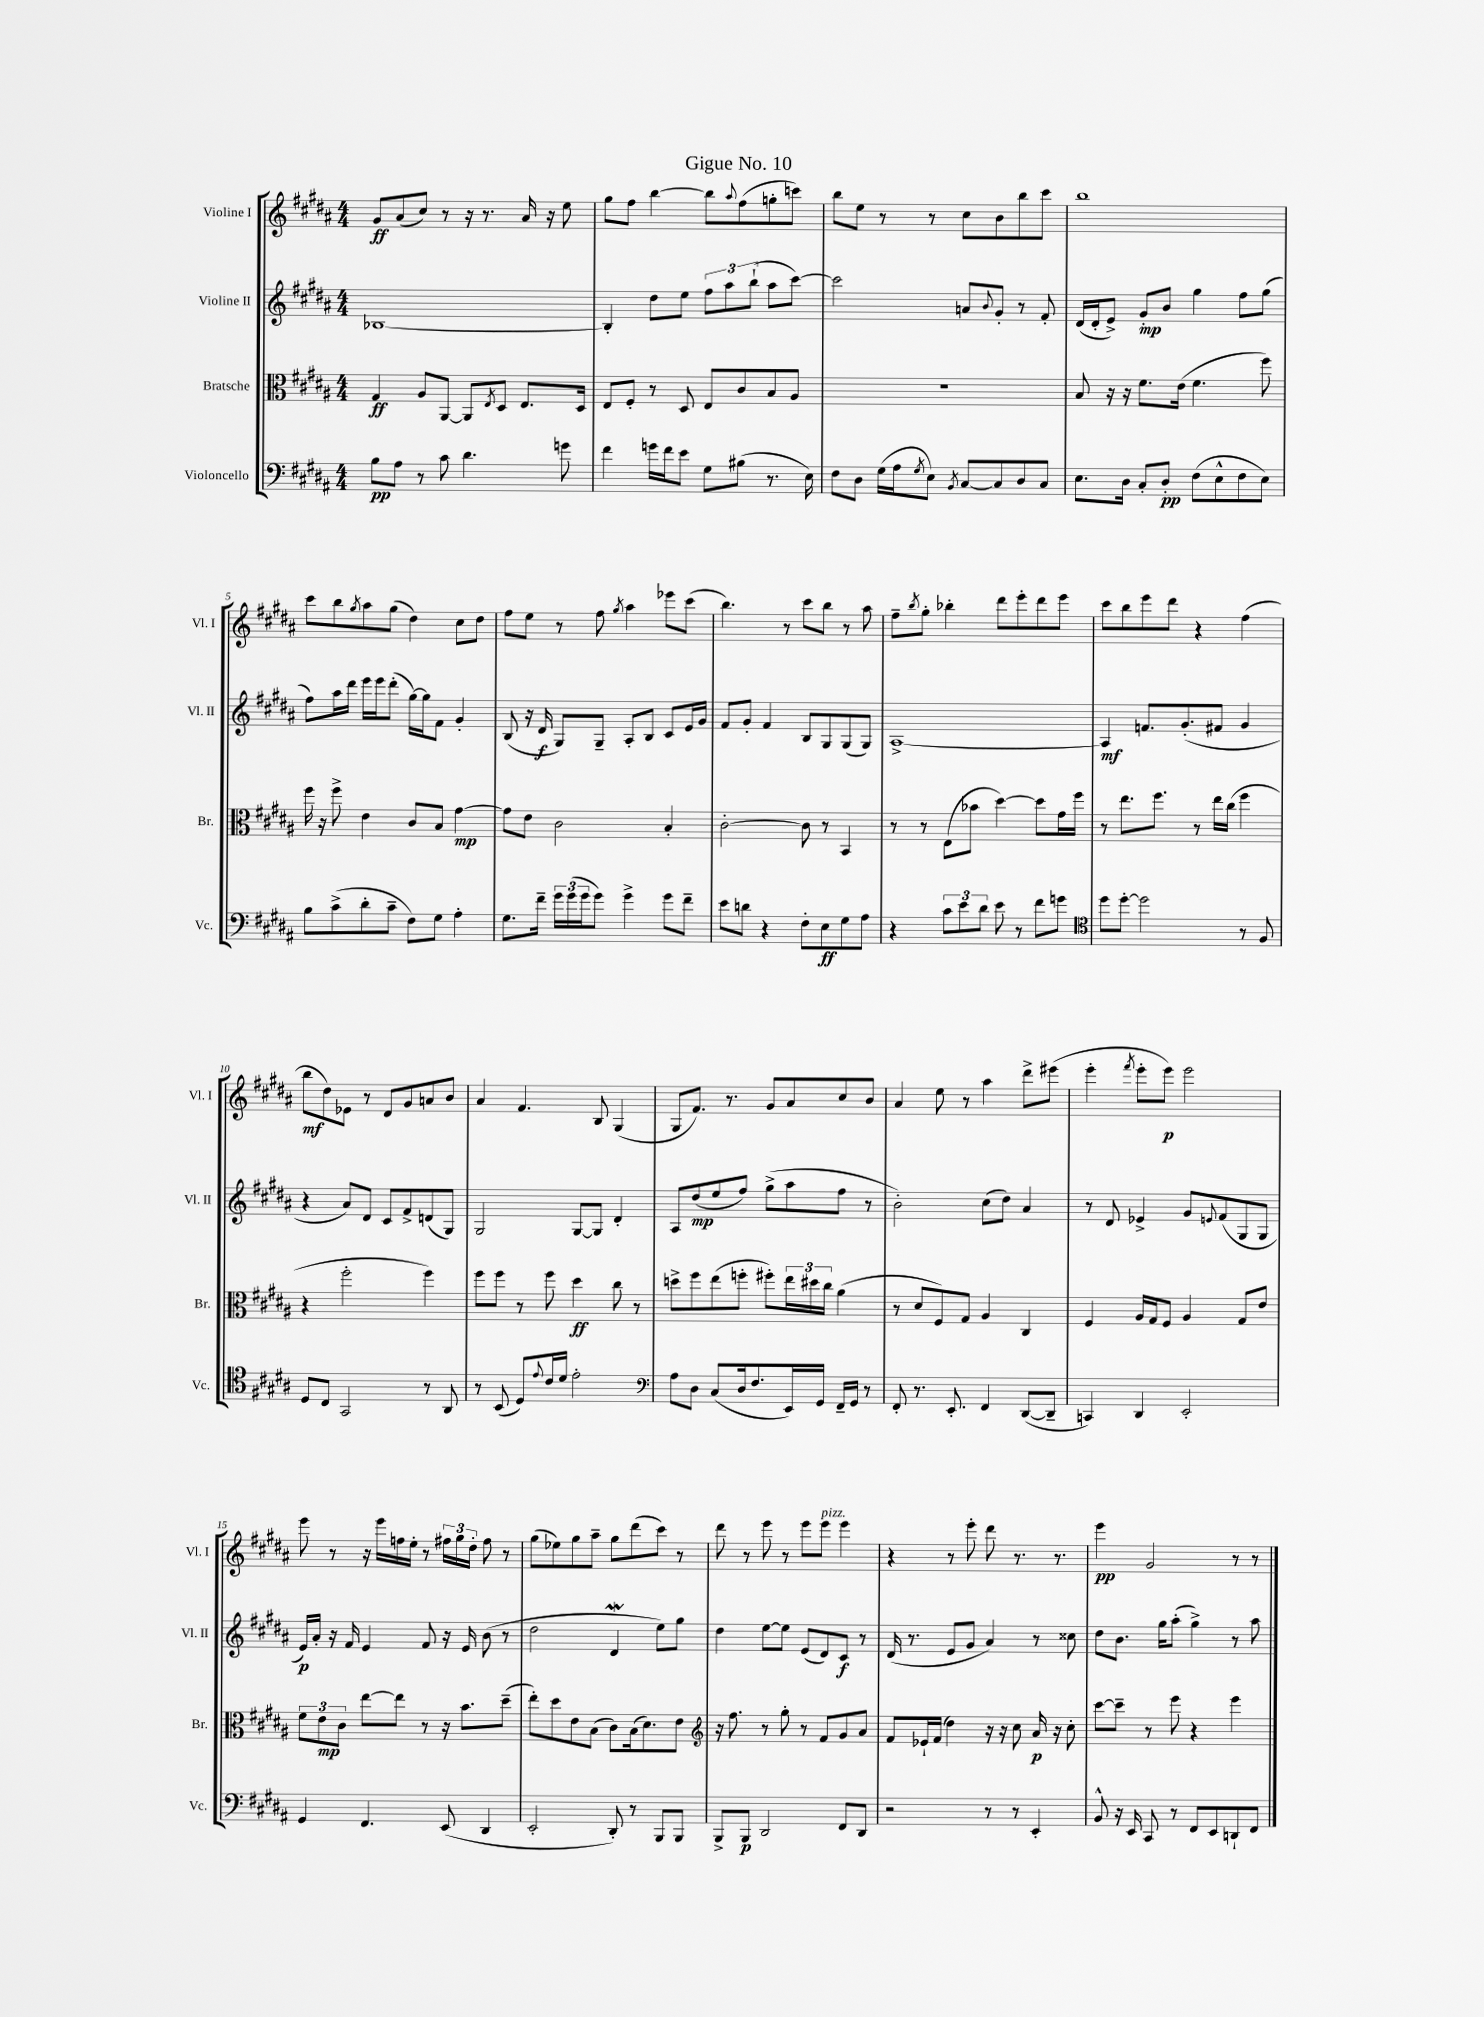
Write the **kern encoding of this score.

**kern	**kern	**kern	**kern
*staff4	*staff3	*staff2	*staff1
*clefF4	*clefC3	*clefG2	*clefG2
*k[f#c#g#d#a#]	*k[f#c#g#d#a#]	*k[f#c#g#d#a#]	*k[f#c#g#d#a#]
*M4/4	*M4/4	*M4/4	*M4/4
8B\L	4G#/	[1B-	8g#/L
8A#\J	.	.	(8a#/
8r	8A#/L	.	8cc#/J)
8c#\	[8AA#/J	.	8r
4.d#\	8AA#/]L	.	16r
.	.	.	8.r
.	8qE/	.	.
.	8D#/J	.	.
.	8.E/L	.	16a#/
.	.	.	16r
8g\	.	.	8ee\
.	16D#/Jk	.	.
=	=	=	=
4f#\	8E/L	4B-'/]	8gg#\L
.	8F#'/J	.	8ff#\J
16g\LL	8r	8dd#\L	[4bb\
16f#\J	.	.	.
8e\J	8D#/	8ee\J	.
8G#\L	8E/L	12ff#\L	8bb\]L
.	.	12aa#\	.
.	.	.	8qqaa#/
(8B#\J	8c#/	.	(8ff#\
.	.	(12bb`\J	.
8.r	8B/	8aa#\L	8gg'\
.	8A#/J	[8ccc#\J)	8ccc\J)
16E\)	.	.	.
=	=	=	=
8F#\L	1r	2ccc#\]	8bb\L
8D#\J	.	.	8ee\J
(16G#\LL	.	.	8r
16A#\J	.	.	.
8qG#/	.	.	.
8E\J)	.	.	8r
8qBB/	.	.	.
[8C#/L	.	8a/L	8cc#\L
.	.	8qqb/	.
8C#/]	.	8g#'/J	8b\
8D#/	.	8r	8bb\
8C#/J	.	8f#'/	8ccc#\J
=	=	=	=
8.E\L	8B/	(16d#/LL	1bb
.	.	16d#'/J	.
.	16r	8e^/J)	.
16D#\Jk	16r	.	.
8C#'/L	8.f#\L	8g#'/L	.
8D#'/J	.	8b/J	.
.	(16e\Jk	.	.
(8F#\L	4.f#\	4gg#\	.
8E^^\	.	.	.
8F#\	.	8ff#\L	.
8E\J)	8ff#\)	(8gg#\J	.
=	=	=	=
8B\L	16ff#\	8ff#\L)	8ccc#\L
.	16r	.	.
(8c#^\	8ff#^\	16aa#\L	8bb\
.	.	16ddd#\JJ	.
.	.	.	8qgg#/
8d#'\	4e\	16eee\LL	8aa#\
.	.	16eee\J	.
8c#~\J	.	(8ddd#'\J	(8gg#\J
8F#\L)	8c#/L	[16gg#\LL)	4dd#\)
.	.	16gg#\]J	.
8G#\J	8B/J	8f#\J	.
4A#'\	[4g#\	4g#'/	8cc#\L
.	.	.	8dd#\J
=	=	=	=
8.G#\L	8g#\]L	(8B/	8ff#\L
.	8e\J	16r	8ee\J
16f#~\Jk	.	16d#/	.
24g#\LL	2c#\	8G#/L)	8r
(24g#\	.	.	.
24g#\J	.	.	.
8g#\J)	.	8G#~/J	8ff#\
.	.	.	8qgg#/
4g#^\	.	8A#'/L	4aa#\
.	.	8B/J	.
8g#\L	4B'/	8c#/L	8eee-\L
8f#~\J	.	16e/L	(8ccc#\J
.	.	16g#/JJ	.
=	=	=	=
8e\L	[2c#'\	8f#/L	4.bb\)
8d\J	.	8g#'/J	.
4r	.	4f#/	.
.	.	.	8r
8F#'\L	8c#\]	8B/L	8ccc#\L
8E\	8r	8G#/	8bb\J
8G#\	4BB/	(8G#/	8r
8A#\J	.	8G#/J)	8aa#\
=	=	=	=
4r	8r	[1A#^	8ff#~\L
.	.	.	8qbb/
.	8r	.	8gg#'\J
12c#\L	(8E\L	.	4bb-'\
12e\	.	.	.
.	8b-\J	.	.
12d#\J	.	.	.
8e\	[4dd#\)	.	8ddd#\L
8r	.	.	8eee'\
8f#\L	8dd#\]L	.	8ddd#\
8g\J	16g#\L	.	8eee\J
.	16ff#\JJ	.	.
=	=	=	=
*clefC4	*	*	*
8dd#\L	8r	4A#/]	8ccc#\L
[8dd#'\J	8.ee\L	.	8bb\
2dd#\]	.	8.f/L	8eee\
.	8.ff#\J	.	.
.	.	.	8ddd#\J
.	.	(8.g#'/	.
.	8r	.	4r
.	16ee\LL	8f#/J	.
.	(16cc#\JJ	.	.
8r	4ff#\	4g#/	(4ff#\
8F#/	.	.	.
=	=	=	=
8D#/L	4r	4r	8bb\L
8C#/J	.	.	8dd#\)
2GG#/	2ff#'\	8a#/L)	8e-\J
.	.	8d#/J	8r
.	.	8c#/L	8d#/L
.	.	8f#^/	8g#/
8r	4ff#\)	(8d/	8a/
8AA#/	.	8G#/J)	8b/J
=	=	=	=
8r	8ff#\L	2G#/	4a#/
(8BB/	8ff#\J	.	.
8D#/L)	8r	.	4.f#/
8qqe/	.	.	.
16c#/L	8ff#\	.	.
16d#/JJ	.	.	.
2e'\	4dd#\	[8G#/L	.
.	.	8G#/]J	8B/
.	8cc#\	4d#'/	(4G#/
.	8r	.	.
=	=	=	=
*clefF4	*	*	*
8A#\L	8dd^\L	8A#/L	8G#/L
8D#\J	8ff#\	(8dd#/	8.f#/J)
(8C#/L	(8ee\	8ee/	.
.	.	.	8.r
16D#/k	8ff'\J	8ff#/J)	.
8.F#/	.	.	.
.	8ff#'\L)	(8gg#^\L	8g#/L
16EE/L)	24ee\L	8aa#\	8a#/
.	24dd#\	.	.
16GG#/JJ	.	.	.
.	24cc#\JJ	.	.
16FF#~/LL	(4a#\	8ff#\J	8cc#/
16GG#/JJ	.	.	.
8r	.	8r	8b/J
=	=	=	=
8FF#'/	8r	2b'\)	4a#/
8.r	8d#/L	.	.
.	8F#/)	.	8ee\
8.EE'/	.	.	.
.	8G#/J	.	8r
4FF#/	4A#/	(8cc#\L	4aa#\
.	.	8dd#\J)	.
([8DD#/L	4C#/	4a#/	8ddd#^\L
8DD#~/]J	.	.	(8eee#\J
=	=	=	=
4CC/)	4F#/	8r	4eee'\
.	.	8d#/	.
.	.	.	8qfff#/
4DD#/	16A#/LL	4e-^/	8eee'\L
.	16G#/J	.	.
.	8F#/J	.	8eee\J)
2EE'/	4A#/	8g#/L	2eee\
.	.	8qqe/	.
.	.	(8f#/	.
.	8G#/L	8G#/	.
.	8e/J	8G#/J	.
=	=	=	=
4GG#/	12f#\L	16e/LL)	8eee\
.	.	16a#'/JJ	.
.	12e\	.	.
.	.	16r	8r
.	12c#\J	.	.
.	.	16f#/	.
4.FF#/	[8ee\L	4e/	16r
.	.	.	16eee\LL
.	8ee\]J	.	16ff\
.	.	.	16ee'\JJ
.	8r	8f#/	8r
(8EE/	16r	16r	24ff#\LL
.	.	.	24gg#\
.	8.b\L	16e/	.
.	.	.	24dd#'\JJ
4DD#/	.	(8b\	8ff#\
.	(8dd#~\J	8r	8r
=	=	=	=
2EE'/	8ee'\L)	2dd#\	(8gg#\L
.	8dd#\	.	8ee-\)
.	8e\	.	8gg#\
.	(8B\J	.	8aa#~\J
8DD#'/)	8c#\L)	4d#/	8gg#\L
8r	(16B\k	.	(8ddd#\
.	8.d#\)	.	.
8BBB/L	.	8ee\L)	8ccc#\J)
8BBB/J	8e\J	8gg#\J	8r
=	=	=	=
*	*clefG2	*	*
8BBB^/L	16r	4dd#\	8ddd#\
.	8.ff#\	.	.
8BBB/J	.	.	8r
2DD#/	8r	[8ee\L	8eee\
.	8gg#'\	8ee\]J	8r
.	8r	(8e/L	8eee\L
.	8f#/L	8d#/)	8eee\J
8FF#/L	8g#/	8c#/J	4eee\
8DD#/J	8a#/J	8r	.
=	=	=	=
2r	8f#/L	(16d#/	4r
.	.	8.r	.
.	16e-`/L	.	.
.	(16f#/JJ	.	.
.	4dd#\)	8e/L	8r
.	.	8g#/J	8eee'\
8r	16r	4a#/)	8ddd#\
.	16r	.	.
8r	8cc#\	.	8.r
4EE'/	16a#/	8r	.
.	16r	.	8.r
.	8cc#'\	8cc##\	.
=	=	=	=
8BB^^/	[8ccc#\L	8dd#\L	4eee\
16r	8ccc#~\]J	8.b\J	.
16EE/	.	.	.
8CC#/	8r	.	2g#/
.	.	16gg#\LK	.
8r	8eee\	(8aa#'\J	.
8FF#/L	4r	4gg#^\)	.
8EE/	.	.	.
8DD`/	4eee\	8r	8r
8FF#/J	.	8aa#\	8r
==	==	==	==
*-	*-	*-	*-
